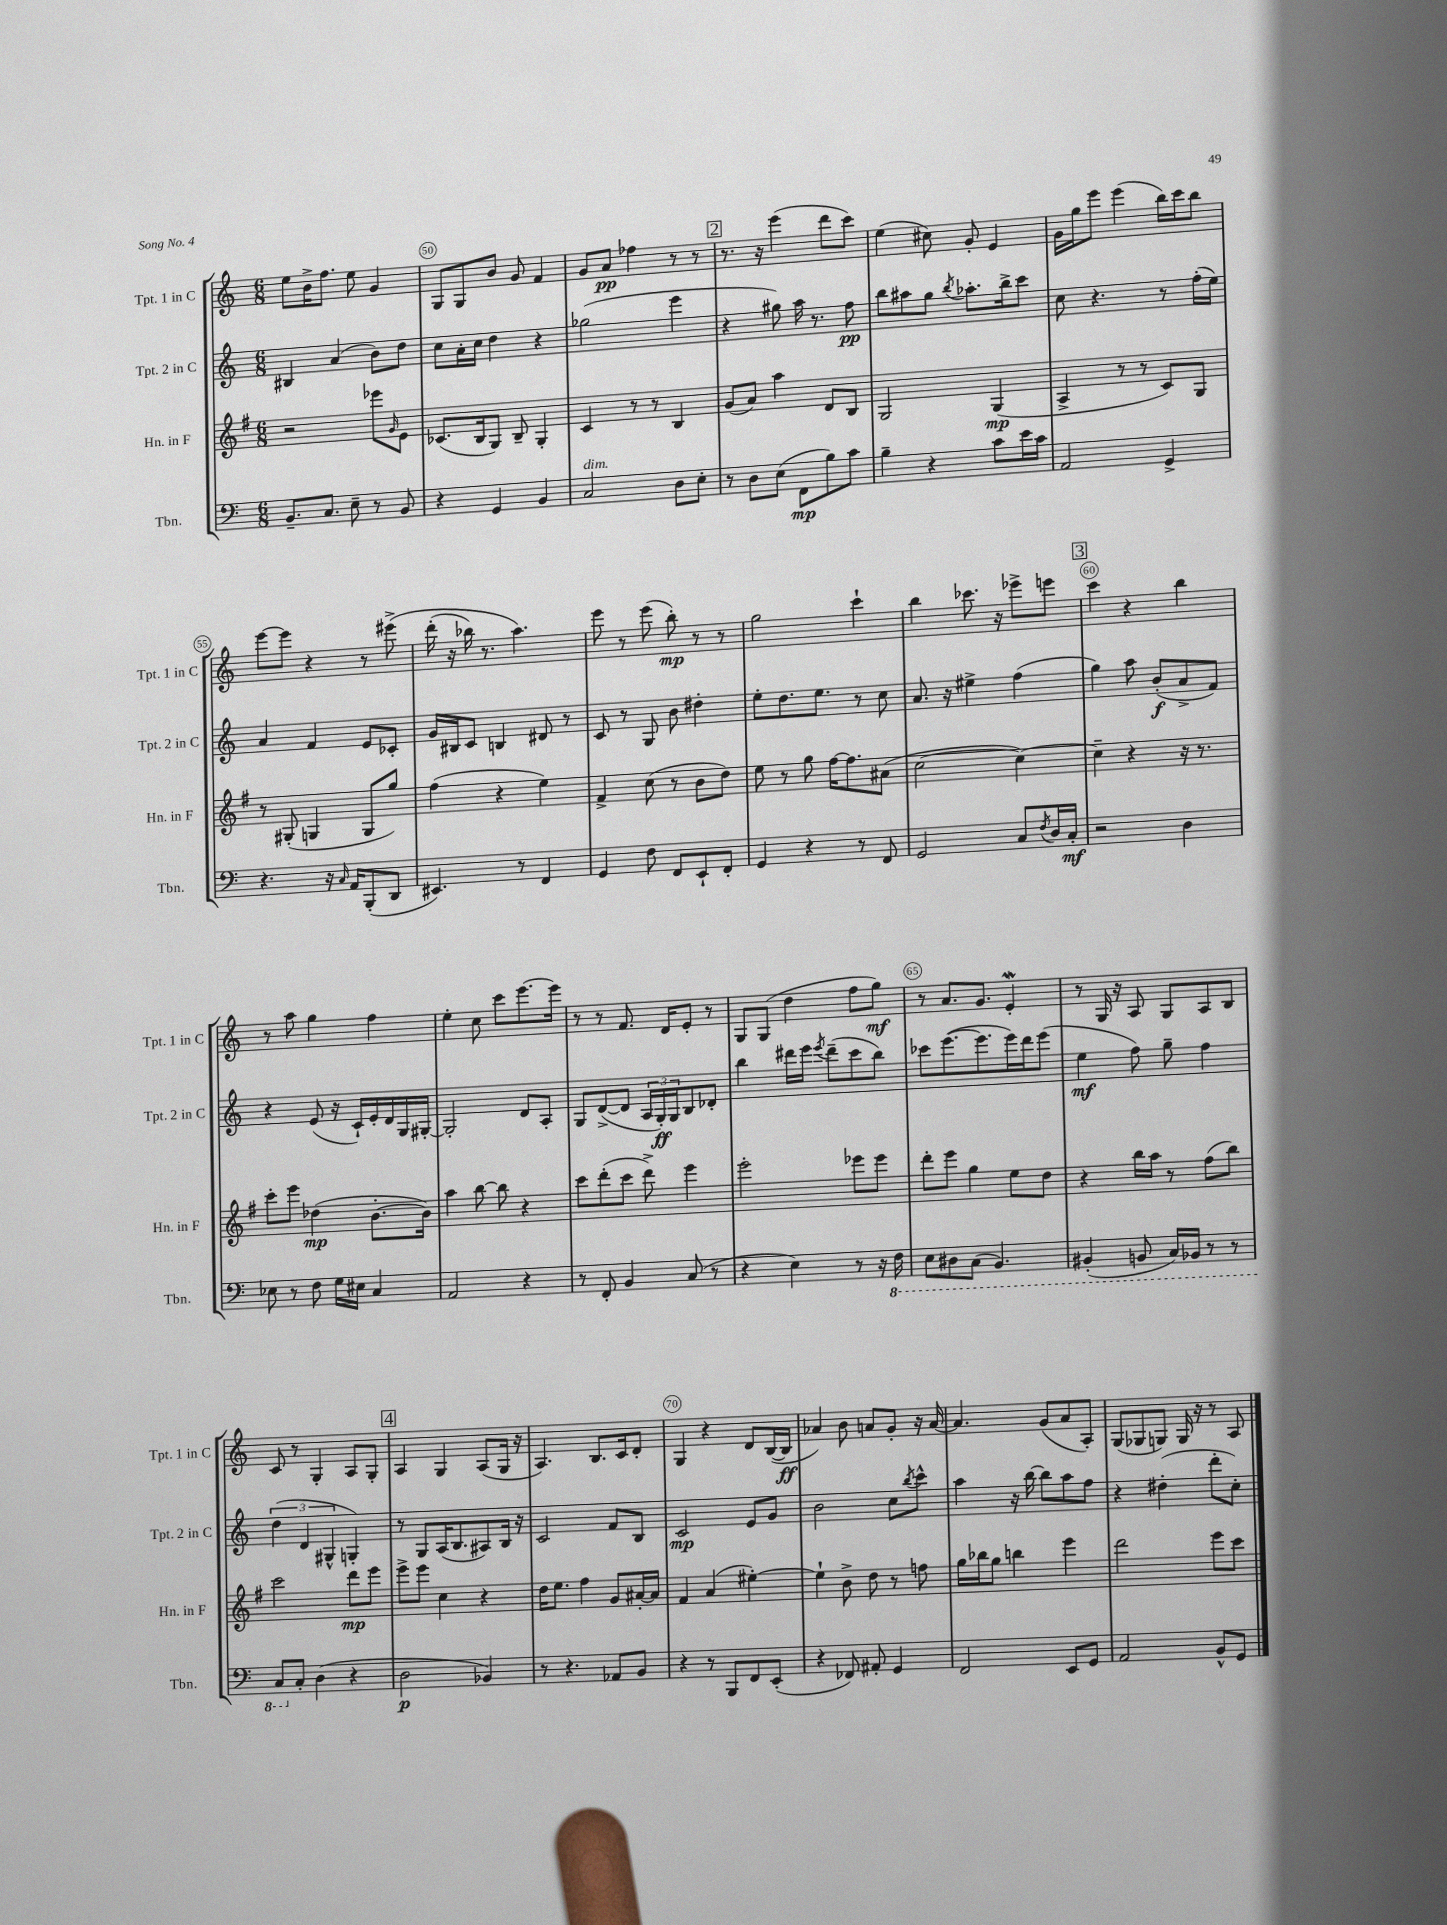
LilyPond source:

<<
\new StaffGroup <<
\new Staff = "s0" \with { instrumentName = "Tpt. 1 in C" shortInstrumentName = "Tpt. 1 in C" } {
    \clef treble \key c \major \numericTimeSignature \time 6/8
    e''8 b'16-> f''8. e''8 g'4 |
    g8 g8 b'8 g'8 f'4 |
    g'8 a'8\pp fes''4 r8 r8 |
    \mark \markup { \box "2" } r8. r16 e'''4( d'''8 c'''8) |
    e''4( cis''8) g'8-. e'4 |
    g'16 g''16 e'''8 e'''4( b''16) c'''16 b''8 |
    e'''8~ e'''8 r4 r8 eis'''8->\( |
    d'''16-.( r16 bes''16) r8. a''4.\) |
    e'''8 r8 e'''8( b''8-.\mp) r8 r8 |
    g''2 c'''4-! |
    b''4 ces'''8. r16 ees'''8-> e'''8 |
    \mark \markup { \box "3" } c'''4 r4 b''4 |
    r8 a''8 g''4 f''4 |
    e''4-. c''8 c'''8 e'''8.~ e'''16 |
    r8 r8 f'8. d'16 e'8-. r8 |
    g8 g8( d''4 f''8 g''8\mf) |
    r8 a'8. g'8. e'4-.\mordent |
    r8 g16 r16 a8 g8 a8 b8 |
    c'8 r8 g4-. a8 g8-. |
    \mark \markup { \box "4" } a4 g4 a8( g16 r16 |
    a4.) b8. c'16 d'8-. |
    g4 r4 d'8 b16~( b16\ff |
    aes'4) b'8 a'8 g'8-. r16 a'16~ |
    a'4. g'8( a'8 a8-.) |
    g8( ges8 g8) g16 r16 r8 a8 \bar "|." |
}
\new Staff = "s1" \with { instrumentName = "Tpt. 2 in C" shortInstrumentName = "Tpt. 2 in C" } {
    \clef treble \key c \major \numericTimeSignature \time 6/8
    bis4 a'4( b'8) d''8 |
    c''8 a'16-. c''16 d''4 r4 |
    ges''2( e'''4 |
    \mark \markup { \box "2" } r4 gis''8) a''16 r8. f''8\pp |
    b''8 ais''8 g''8 \acciaccatura { b''8 } aes''8.-. b''16-> c'''8 |
    c''8 r4. r8 f''16-.( e''16) |
    a'4 f'4 e'8 ces'8-. |
    g'16 bis16 c'8 b4 dis'8 r8 |
    c'8 r8 g8 b'8 dis''4-. |
    e''8-. d''8. e''8. r8 c''8 |
    a'8. r16 eis''4-> f''4( |
    \mark \markup { \box "3" } g''4) a''8 b'8-.\f( a'8-> f'8) |
    r4 e'8( r16 c'16-!) e'16-. d'16 g16 gis16~-. |
    gis2-. d'8 a8-. |
    g8 d'8~->( d'8 \tuplet 3/2 { a16 g16-.\ff) g16 } b8 des'8-. |
    b''4 dis'''16 e'''16 \acciaccatura { e'''8 } dis'''8--( c'''8 b''8) |
    ces'''8 e'''8.~( e'''8. e'''16) d'''16 e'''8( |
    e''4\mf f''8) g''8-- f''4 |
    \tuplet 3/2 { d''4( d'4 gis4-^ } g4-.) |
    \mark \markup { \box "4" } r8 g8 a16( b8. ais8) b16 r16 |
    c'2 f'8 b8 |
    c'2\mp e'8 g'8 |
    b'2 c''8 \acciaccatura { b''8 } c'''8-^ |
    a''4 r16 b''16~ b''8 a''8 f''8 |
    r4 dis''4-.( d'''8-. c''8-.) \bar "|." |
}
\new Staff = "s2" \with { instrumentName = "Hn. in F" shortInstrumentName = "Hn. in F" } {
    \clef treble \key g \major \numericTimeSignature \time 6/8
    r2 ees'''8 \grace { g'16 } e'8 |
    ces'8.( b16 g8) b8-- g4-. |
    c'4 r8 r8 b4 |
    \mark \markup { \box "2" } g'8( a'8) a''4 d'8 b8 |
    g2 g4\mp( |
    a4-> r8 r8 c'8) g8 |
    r8 gis8-.( g4 g8 g''8) |
    fis''4( r4 e''4) |
    fis'4-> c''8( r8 b'8 d''8) |
    e''8 r8 g''8 fis''16~ fis''8. ais'8( |
    c''2~ c''4~) |
    \mark \markup { \box "3" } c''4-- r4 r16 r8. |
    c'''8-. e'''8 des''4\mp( b'8.~-. b'16) |
    a''4 b''8~ b''8 r4 |
    c'''8 d'''8-.( c'''8 d'''8->) e'''4 |
    e'''2-. ees'''8 ees'''8 |
    d'''8-. e'''8 g''4 e''8 d''8 |
    r4 b''16 a''16 r8 fis''8( b''8) |
    c'''2 d'''8\mp e'''8 |
    \mark \markup { \box "4" } e'''8-> e'''8 c''4 r4 |
    d''16 e''8. fis''4 g'8 ais'16~-. ais'16 |
    fis'4 a'4( eis''4~-.) |
    eis''4-! b'8-> d''8 r8 f''8 |
    g''16 bes''16 g''8 b''4 e'''4 |
    d'''2 e'''8 c'''8 \bar "|." |
}
\new Staff = "s3" \with { instrumentName = "Tbn." shortInstrumentName = "Tbn." } {
    \clef bass \key c \major \numericTimeSignature \time 6/8
    b,8.-- c8. e8-- r8 b,8 |
    r4 g,4 b,4 |
    c2^\markup { \italic "dim." } d8 e8-. |
    \mark \markup { \box "2" } r8 d8 e8( f,8\mp b8) c'8 |
    b4-- r4 c'8 e'16 c'16 |
    a,2 g,4-> |
    r4. r16 \grace { c16 } a,16 b,,8-.( d,8 |
    eis,4.) r8 f,4 |
    g,4 f8 f,8 e,8-! f,8-. |
    g,4 r4 r8 f,8 |
    g,2 c8 \acciaccatura { f8 } d16 c16-.\mf |
    \mark \markup { \box "3" } r2 d4 |
    ees8 r8 f8 g16 eis16 c4 |
    a,2 r4 |
    r8 f,8-. b,4 c8( r8 |
    r4 e4) r8 r16 \ottava #-1 f,16 |
    e,8 dis,8 c,8( b,,4.) |
    bis,,4-.( b,,8 c,16) bes,,16 r8 r8 |
    c,8 \ottava #0 c8-. d4( r4 |
    \mark \markup { \box "4" } d2\p bes,4) |
    r8 r4. aes,8 b,8 |
    r4 r8 b,,8 f,8 e,8-.( |
    r4 fes,8) ais,8-. g,4 |
    f,2 e,8 g,8 |
    a,2 b,8-^ g,8 \bar "|." |
}
>>
>>
\layout { \context { \Score currentBarNumber = #49 \override BarNumber.break-visibility = ##(#f #t #t) barNumberVisibility = #(every-nth-bar-number-visible 5) \override BarNumber.stencil = #(make-stencil-circler 0.1 0.3 ly:text-interface::print) } }
